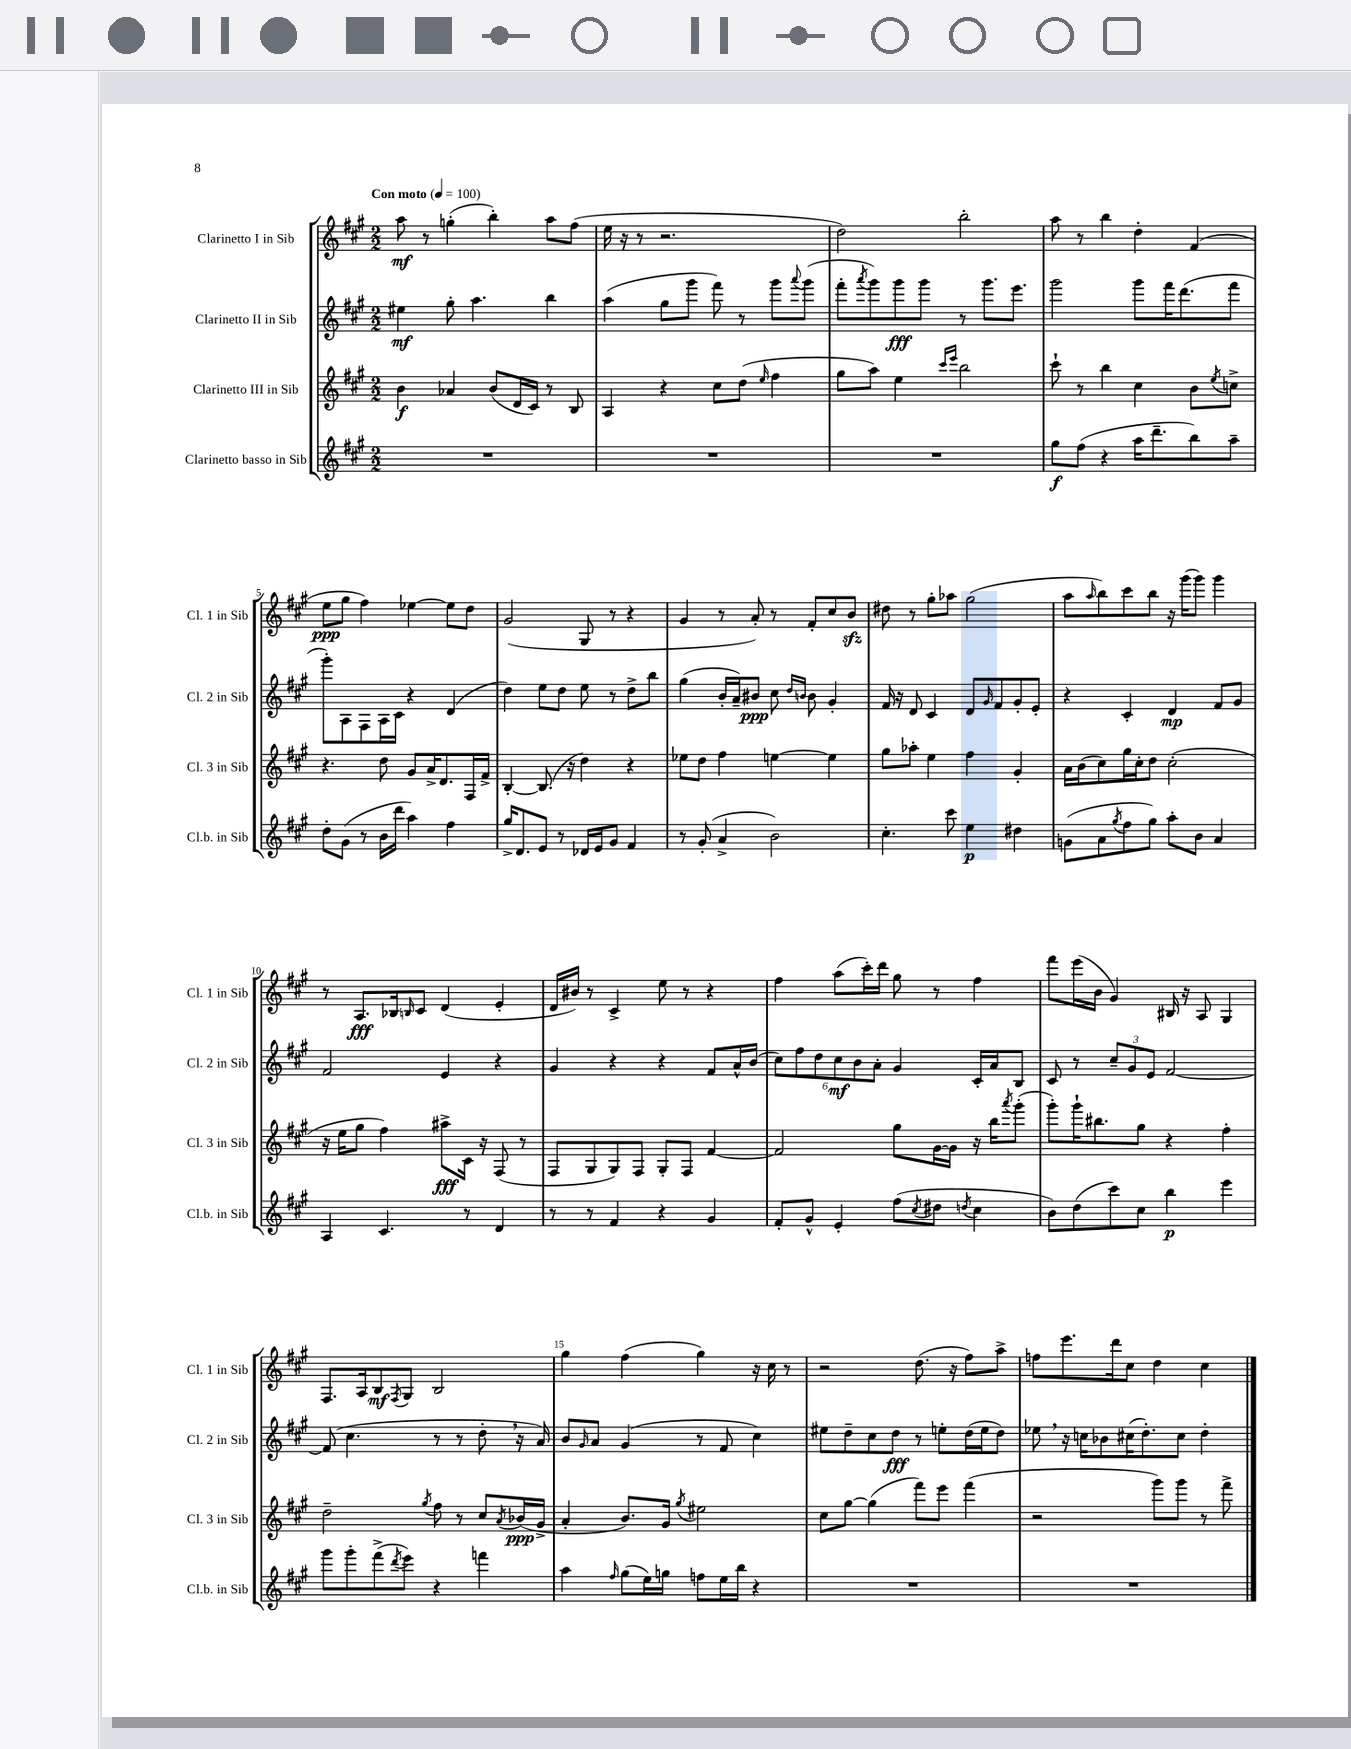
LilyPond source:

<<
\new StaffGroup <<
\new Staff = "s0" \with { instrumentName = "Clarinetto I in Sib" shortInstrumentName = "Cl. 1 in Sib" } {
    \clef treble \key a \major \numericTimeSignature \time 2/2 \tempo "Con moto" 4 = 100
    a''8\mf r8 g''4-.( b''4-.) a''8 fis''8( |
    e''16 r16 r8 r2. |
    d''2) b''2-. |
    a''8 r8 b''4 d''4-. fis'4( |
    e''8\ppp gis''8 fis''4) ees''4~ ees''8 d''8 |
    gis'2( gis8 r8 r4 |
    gis'4 r8 a'8-.) r8 fis'8-. cis''8 b'8\sfz |
    dis''8 r8 gis''8-. aes''8 gis''2( |
    a''8 \grace { a''16 } b''8) cis'''8 b''8 r16 gis'''16( gis'''8) gis'''4 |
    r8 a8.\fff bes16 \grace { b16 } cis'8 d'4( e'4-. |
    d'16 bis'16) r8 cis'4-> e''8 r8 r4 |
    fis''4 a''8( cis'''16-.) d'''16 gis''8 r8 fis''4 |
    fis'''8 e'''16( b'16 gis'4) bis16 r16 a8 gis4 |
    fis8. a16 b8\mf \acciaccatura { fis8 } gis8 b2 |
    gis''4 fis''4( gis''4) r16 cis''16 r8 |
    r2 d''8.( r16 fis''8) a''8-> |
    f''8 e'''8. d'''16 cis''8 d''4 cis''4 \bar "|." |
}
\new Staff = "s1" \with { instrumentName = "Clarinetto II in Sib" shortInstrumentName = "Cl. 2 in Sib" } {
    \clef treble \key a \major \numericTimeSignature \time 2/2
    eis''4\mf gis''8-. a''4. b''4 |
    a''4( gis''8 gis'''8 fis'''8) r8 gis'''8 \appoggiatura { a'''8 } gis'''8( |
    fis'''8-. \acciaccatura { a'''8 } gis'''8) gis'''8\fff gis'''8 r8 gis'''8. e'''8. |
    gis'''2 gis'''8 fis'''16 d'''8.( fis'''8 |
    gis'''8-.) a8 fis8 a16 cis'16 r4 d'4( |
    d''4) e''8 d''8 e''8 r8 d''8-> b''8 |
    gis''4( b'16-. a'16--) bis'8\ppp cis''8 \grace { d''16 b'16 } b'8 gis'4-. |
    fis'16 r16 d'8 cis'4 d'8 \grace { gis'16 } fis'8 gis'8-. e'8-. |
    r4 cis'4-. d'4\mp fis'8 gis'8 |
    fis'2 e'4 r4 |
    gis'4 r4 r4 fis'8 a'16-^ b'16( |
    \tuplet 6/4 { cis''8) fis''8 d''8 cis''8\mf b'8 a'8-. } gis'4 cis'16-. a'16 b8 |
    cis'8 r8 \tuplet 3/2 { cis''8-- gis'8 e'8 } fis'2~ |
    fis'8( cis''4. r8 r8 d''8-. \breathe r16 a'16) |
    b'8 \grace { gis'16 } a'8 gis'4( r8 fis'8 cis''4) |
    eis''8 d''8-- cis''8 d''8\fff r8 e''8-. d''16( e''16 d''8) |
    ees''8 \breathe r16 c''16 bes'8 cis''16( d''8.-.) cis''8 d''4-. \bar "|." |
}
\new Staff = "s2" \with { instrumentName = "Clarinetto III in Sib" shortInstrumentName = "Cl. 3 in Sib" } {
    \clef treble \key a \major \numericTimeSignature \time 2/2
    b'4\f aes'4 b'8( d'16 cis'16) r8 b8 |
    a4 r4 cis''8 d''8( \grace { e''16 } fis''4 |
    gis''8 a''8) e''4 \grace { cis'''16 e'''16 } b''2 |
    cis'''8-! r8 b''4 cis''4 b'8 \acciaccatura { e''8 } c''8-> |
    r4. d''8 gis'8 a'16-> d'8. fis16 fis'16-> |
    b4~-. b8.( r16 d''4) r4 |
    ees''8 d''8 fis''4 e''4~ e''4 |
    gis''8 aes''8-. e''4 fis''4 gis'4-. |
    a'16 b'16( cis''8) gis''16 cis''16-. d''8 cis''2-.( |
    r16 e''16 gis''8 fis''4) ais''8->\fff cis'16 r16 fis8( r8 |
    fis8 gis8 gis8) fis8 gis8-. fis8 fis'4~ |
    fis'2 gis''8 gis'16~ gis'16 r16 b''16 \acciaccatura { a'''8 } gis'''8-.( |
    gis'''8-.) gis'''16-! bis''8. gis''8 r4 fis''4-. |
    d''2-- \acciaccatura { gis''8 } fis''8 r8 cis''8 \acciaccatura { a'8 } bes'16\ppp( gis'16-> |
    a'4-. b'8.) gis'16 \acciaccatura { gis''8 } eis''2 |
    cis''8 gis''8~ gis''4( fis'''8) e'''8 fis'''4( |
    r2 gis'''8) gis'''8 r8 fis'''8-> \bar "|." |
}
\new Staff = "s3" \with { instrumentName = "Clarinetto basso in Sib" shortInstrumentName = "Cl.b. in Sib" } {
    \clef treble \key a \major \numericTimeSignature \time 2/2
    R1 |
    R1 |
    R1 |
    gis''8\f fis''8( r4 a''16 d'''8.-- b''8) a''8-- |
    d''8-. gis'8( r8 b'16 d'''16 a''4) fis''4 |
    gis''16-> d'8. e'8 r8 des'16 e'16 gis'8 fis'4 |
    r8 gis'8-.( a'4-> b'2) |
    cis''4.-. cis'''8 e''4\p dis''4 |
    g'8( a'8 \acciaccatura { gis''8 } fis''8 gis''8) a''8-. b'8 a'4 |
    a4 cis'4. r8 d'4 |
    r8 r8 fis'4 r4 gis'4 |
    fis'8-. gis'8-^ e'4-. fis''8( \acciaccatura { cis''8 } dis''8 \acciaccatura { d''8 } cis''4 |
    b'8) d''8( cis'''8) cis''8 b''4\p e'''4 |
    gis'''8 gis'''8-. fis'''8->( \acciaccatura { d'''8 } e'''8) r4 f'''4 |
    a''4 \grace { fis''16 } gis''8( e''16) g''16 f''8 e''16 b''16 r4 |
    R1 |
    R1 \bar "|." |
}
>>
>>
\layout { \context { \Score \override BarNumber.break-visibility = ##(#f #t #t) barNumberVisibility = #(every-nth-bar-number-visible 5) } }
